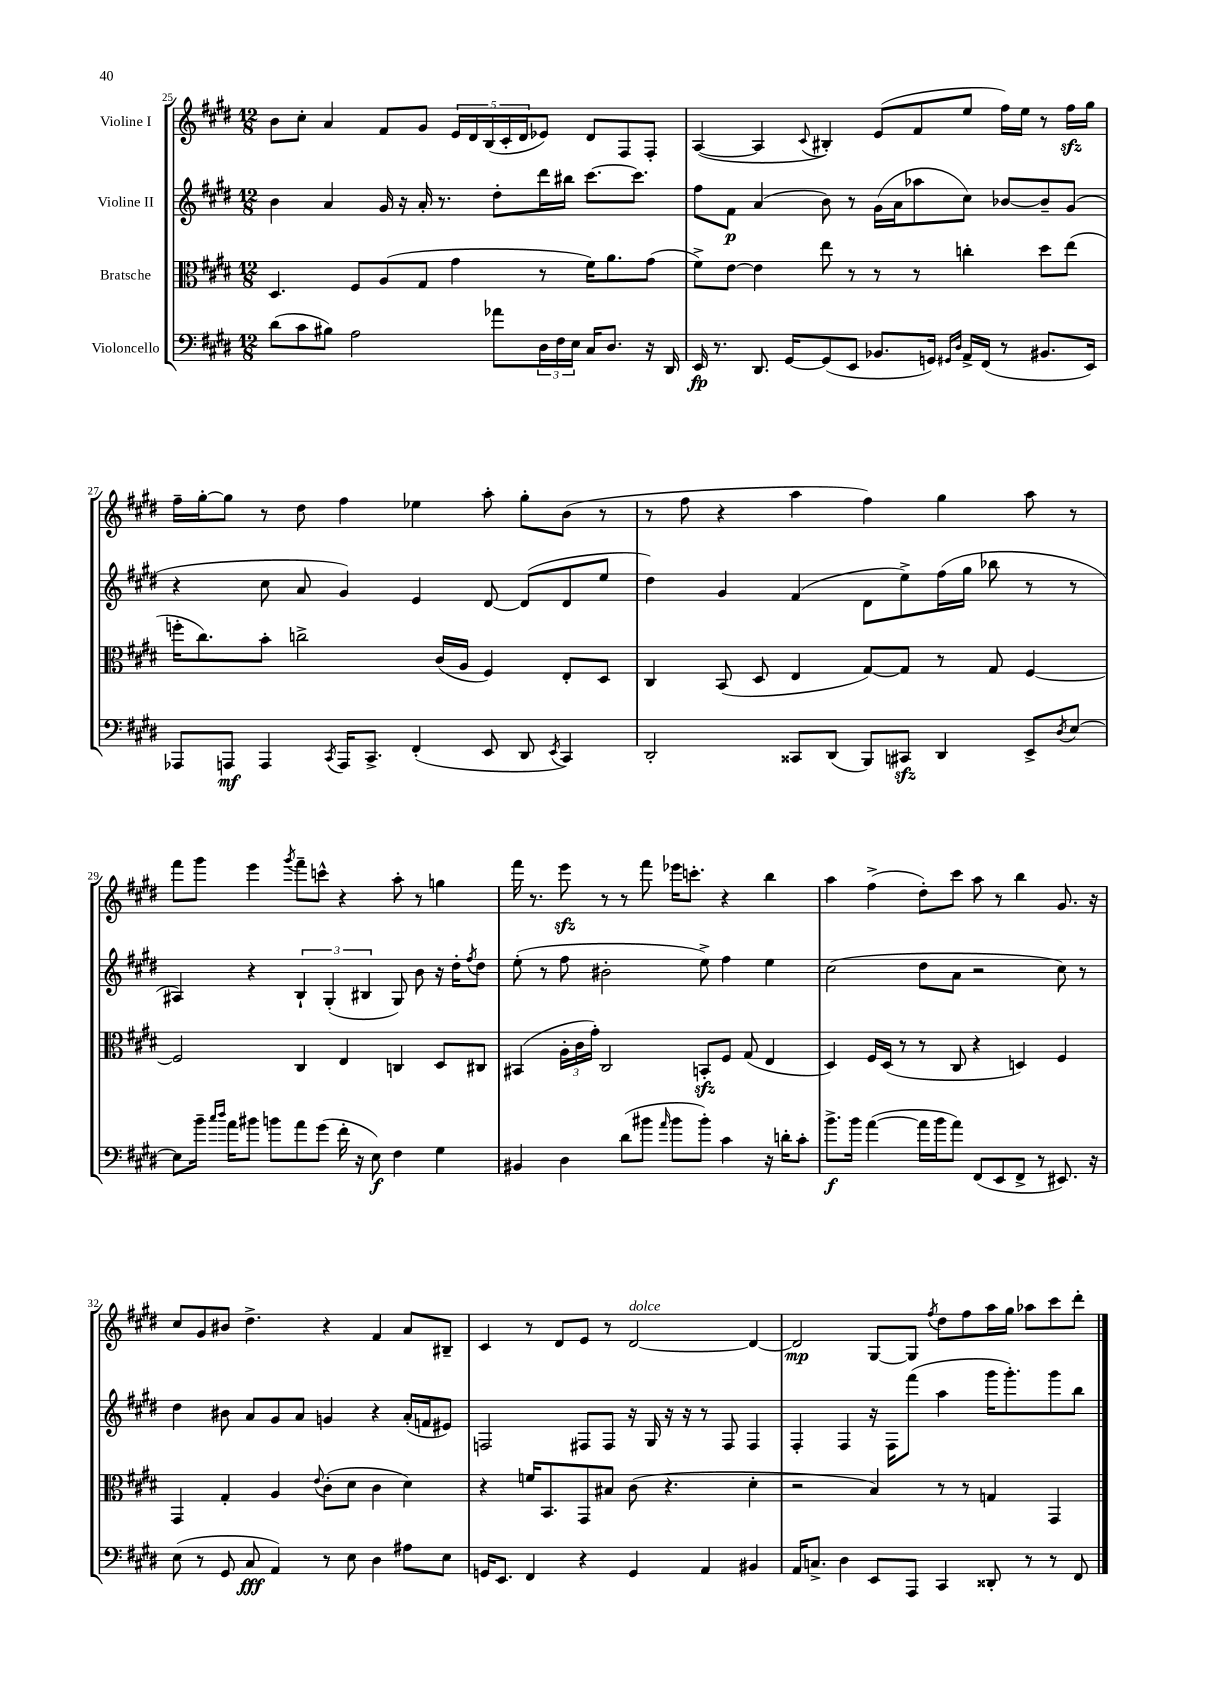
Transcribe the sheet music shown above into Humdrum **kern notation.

**kern	**dynam	**kern	**kern	**dynam	**kern	**dynam
*part4	*part4	*part3	*part2	*part2	*part1	*part1
*staff4	*staff4	*staff3	*staff2	*staff2	*staff1	*staff1
*I"Violoncello	*	*I"Bratsche	*I"Violine II	*	*I"Violine I	*
*clefF4	*	*clefC3	*clefG2	*	*clefG2	*
*k[f#c#g#d#]	*	*k[f#c#g#d#]	*k[f#c#g#d#]	*	*k[f#c#g#d#]	*
*M12/8	*	*M12/8	*M12/8	*	*M12/8	*
=25	=25	=25	=25	=25	=25	=25
(8d#\L	.	4.D#/	4b\	.	8b\L	.
8c#\	.	.	.	.	8cc#'\J	.
8B#X\J)	.	.	4a/	.	4a/	.
2A\	.	8F#/L	.	.	.	.
.	.	(8A/	16g#/	.	8f#/L	.
.	.	.	16r	.	.	.
.	.	8G#/J	16a'/	.	8g#/J	.
.	.	.	8.r	.	.	.
.	.	4g#\	.	.	20e/LL	.
.	.	.	.	.	20d#/	.
.	.	.	.	.	(20B/	.
8a-X\L	.	.	8dd#'\L	.	.	.
.	.	.	.	.	20c#'/	.
.	.	.	.	.	20d#/J	.
24D#\L	.	8r	16ddd#\L	.	8e-X/J)	.
24F#\	.	.	.	.	.	.
.	.	.	16bb#X\JJ	.	.	.
24E\JJ	.	.	.	.	.	.
16C#/KL	.	16f#\KL)	[8.ccc#\L	.	8d#/L	.
8.D#/J	.	8.a\	.	.	.	.
.	.	.	.	.	8F#/	.
.	.	.	8.ccc#\J]	.	.	.
16r	.	(8g#\J	.	.	8F#'/J	.
16DD#/	.	.	.	.	.	.
=26	=26	=26	=26	=26	=26	=26
16EE/	fp	8f#^\L)	8ff#\L	.	([4A/	.
8.r	.	.	.	.	.	.
.	.	[8e\J	8f#\J	p	.	.
8.DD#/	.	4e\]	(4a/	.	4A/]	.
[16GG#/KL	.	.	.	.	.	.
.	.	.	.	.	8qqc#/	.
(8GG#/]	.	8ee\	8b\)	.	4B#X'/)	.
8EE/J	.	8r	8r	.	.	.
8.BB-X/L	.	8r	(16g#\LL	.	(8e/L	.
.	.	.	16a\J	.	.	.
.	.	8r	8aa-X\	.	8f#/	.
16GGn/Jk)	.	.	.	.	.	.
16qqGG#X/LL	.	.	.	.	.	.
16qqD#/JJ	.	.	.	.	.	.
16AA^/LL	.	4ccn'\	8cc#\J)	.	8ee/J	.
(16FF#/JJ	.	.	.	.	.	.
8r	.	.	[8b-X/L	.	16ff#\LL)	.
.	.	.	.	.	16ee\JJ	.
8.BB#X/L	.	8dd#\L	8b-~/]	.	8r	.
.	.	(8ee\J	(8g#/J	.	16ff#zz\LL	.
16EE/Jk)	.	.	.	.	16gg#\JJ	.
!!LO:LB:g=z
=27	=27	=27	=27	=27	=27	=27
8AAA-X/L	.	16ffn'\KL	4r	.	16ff#~\LL	.
.	.	8.cc#\)	.	.	[16gg#'\J	.
8AAAn/J	mf	.	.	.	8gg#\J]	.
4AAA/	.	8b'\J	8cc#\	.	8r	.
.	.	2ccn^\	8a/	.	8dd#\	.
8qCC#/	.	.	.	.	.	.
16AAA/KL	.	.	4g#/)	.	4ff#\	.
8.CC#^/J	.	.	.	.	.	.
(4FF#'/	.	.	4e/	.	4ee-X\	.
.	.	(16c#/LL	.	.	.	.
.	.	16A/JJ	.	.	.	.
8EE/	.	4F#/)	[8d#/	.	8aa'\	.
8DD#/	.	.	(8d#/L]	.	8gg#'\L	.
8qEE/	.	.	.	.	.	.
4CC#/)	.	8E'/L	8d#/	.	(8b\J	.
.	.	8D#/J	8ee/J	.	8r	.
=28	=28	=28	=28	=28	=28	=28
2DD#'/	.	4C#/	4dd#\)	.	8r	.
.	.	.	.	.	8ff#\	.
.	.	(8BB/	4g#/	.	4r	.
.	.	8D#/	.	.	.	.
8CC##X/L	.	4E/	(4f#/	.	4aa\	.
(8DD#/J	.	.	.	.	.	.
8BBB/L)	.	[8G#/L)	8d#\L	.	4ff#\)	.
8CC#Xzz/J	.	8G#/J]	8ee^\)	.	.	.
4DD#/	.	8r	(16ff#\L	.	4gg#\	.
.	.	.	16gg#\JJ	.	.	.
.	.	8G#/	8bb-X\	.	.	.
8EE^/L	.	[4F#/	8r	.	8aa\	.
8qD#/	.	.	.	.	.	.
[8E/J	.	.	8r	.	8r	.
!!LO:LB:g=z
=29	=29	=29	=29	=29	=29	=29
8E\L]	.	2F#/]	4A#X/)	.	8fff#\L	.
16b~\Jk	.	.	.	.	8ggg#\J	.
16qqcc#/LL	.	.	.	.	.	.
16qqdd#/JJ	.	.	.	.	.	.
16a\KL	.	.	.	.	.	.
8b#X\J	.	.	4r	.	4eee\	.
8bn\L	.	.	.	.	.	.
.	.	.	.	.	8qggg#/	.
8a\	.	4C#/	6B`/	.	8fff#~\L	.
(8g#\J	.	.	.	.	8cccn^^\J	.
.	.	.	(6G#'/	.	.	.
16f#'\	.	4E/	.	.	4r	.
16r	.	.	.	.	.	.
.	.	.	6B#X/	.	.	.
8E\)	f	.	.	.	.	.
4F#\	.	4Cn/	8G#/)	.	8aa'\	.
.	.	.	8b\	.	8r	.
4G#\	.	8D#/L	16r	.	4ggn\	.
.	.	.	16dd#'\KL	.	.	.
.	.	.	8qff#/	.	.	.
.	.	8C#X/J	8dd#\J	.	.	.
=30	=30	=30	=30	=30	=30	=30
4BB#X/	.	(4BB#X/	(8ee'\	.	16fff#\	.
.	.	.	.	.	8.r	.
.	.	.	8r	.	.	.
4D#\	.	24A'\LL	8ff#\	.	8eeezz\	.
.	.	24c#\	.	.	.	.
.	.	24g#'\JJ)	.	.	.	.
.	.	2C#/	2b#X'\	.	8r	.
(8d#\L	.	.	.	.	8r	.
8b#X\J	.	.	.	.	8fff#\	.
16qqa/	.	.	.	.	.	.
8b#\L	.	.	.	.	16eee-X\KL	.
.	.	.	.	.	8.cccn'\J	.
8b#'\J)	.	8BBnzz'/L	8ee^\)	.	.	.
4c#\	.	8F#/J	4ff#\	.	4r	.
.	.	(8G#/	.	.	.	.
16r	.	4E/	4ee\	.	4bb\	.
16dn'\KL	.	.	.	.	.	.
8c#'\J	.	.	.	.	.	.
=31	=31	=31	=31	=31	=31	=31
8.b^\L	f	4D#/)	(2cc#\	.	4aa\	.
16b\Jk	.	.	.	.	.	.
([4a\	.	16F#/LL	.	.	(4ff#^\	.
.	.	(16D#/JJ	.	.	.	.
.	.	8r	.	.	.	.
16a\LL]	.	8r	8dd#\L	.	8dd#'\L)	.
16b\J	.	.	.	.	.	.
8a\J)	.	8C#/	8a\J	.	8ccc#\J	.
(8FF#/L	.	4r	2r	.	8aa\	.
8EE/	.	.	.	.	8r	.
8FF#^/J	.	4Dn/)	.	.	4bb\	.
8r	.	.	.	.	.	.
8.EE#X/)	.	4F#/	8cc#\)	.	8.g#/	.
.	.	.	8r	.	.	.
16r	.	.	.	.	16r	.
!!LO:LB:g=z
=32	=32	=32	=32	=32	=32	=32
(8E\	.	4GG#/	4dd#\	.	8cc#/L	.
8r	.	.	.	.	8g#/	.
8GG#/	.	4G#'/	8b#X\	.	8b#X/J	.
8C#/	fff	.	8a/L	.	4.dd#^\	.
4AA/)	.	4A/	8g#/	.	.	.
.	.	.	8a/J	.	.	.
.	.	8qqe/	.	.	.	.
8r	.	(8c#'\L	4gn/	.	4r	.
8E\	.	8d#\J	.	.	.	.
4D#\	.	4c#\	4r	.	4f#/	.
8A#X\L	.	4d#\)	(16a'/LL	.	8a/L	.
.	.	.	16fn/J	.	.	.
8E\J	.	.	8e#X/J)	.	8B#X~/J	.
=33	=33	=33	=33	=33	=33	=33
16GGn/KL	.	4r	2Fn/	.	4c#/	.
8.EE/J	.	.	.	.	.	.
4FF#/	.	16fn/KL	.	.	8r	.
.	.	8.BB/	.	.	.	.
.	.	.	.	.	8d#/L	.
4r	.	8GG#/	8F#X/L	.	8e/J	.
.	.	8B#X/J	8F#/J	.	8r	.
!	!	!	!	!	!LO:TX:a:i:t=dolce	!
4GG/	.	(8c#\	16r	.	[2d#/	.
.	.	.	16G#/	.	.	.
.	.	4.r	16r	.	.	.
.	.	.	16r	.	.	.
4AA/	.	.	8r	.	.	.
.	.	.	8F#/	.	.	.
4BB#X/	.	4d#'\	4F#/	.	4d#/_	.
=34	=34	=34	=34	=34	=34	=34
16AA/KL	.	2r	4F#'/	.	2d#/]	mp
8.Cn^/J	.	.	.	.	.	.
4D#\	.	.	4F#/	.	.	.
8EE/L	.	4B/)	16r	.	[8G#/L	.
.	.	.	16F#\KL	.	.	.
8AAA/J	.	.	(8fff#\J	.	8G#/J]	.
.	.	.	.	.	8qff#/	.
4CC#/	.	8r	4aa\	.	8dd#\L	.
.	.	8r	.	.	8ff#\	.
8DD##X'/	.	4Gn/	16ggg#\KL	.	16aa\L	.
.	.	.	8.ggg#'\)	.	16gg#\JJ	.
8r	.	.	.	.	8aa-X\L	.
8r	.	4GG#/	8ggg#\	.	8ccc#\	.
8FF#/	.	.	8bb\J	.	8ddd#'\J	.
==	==	==	==	==	==	==
*-	*-	*-	*-	*-	*-	*-
